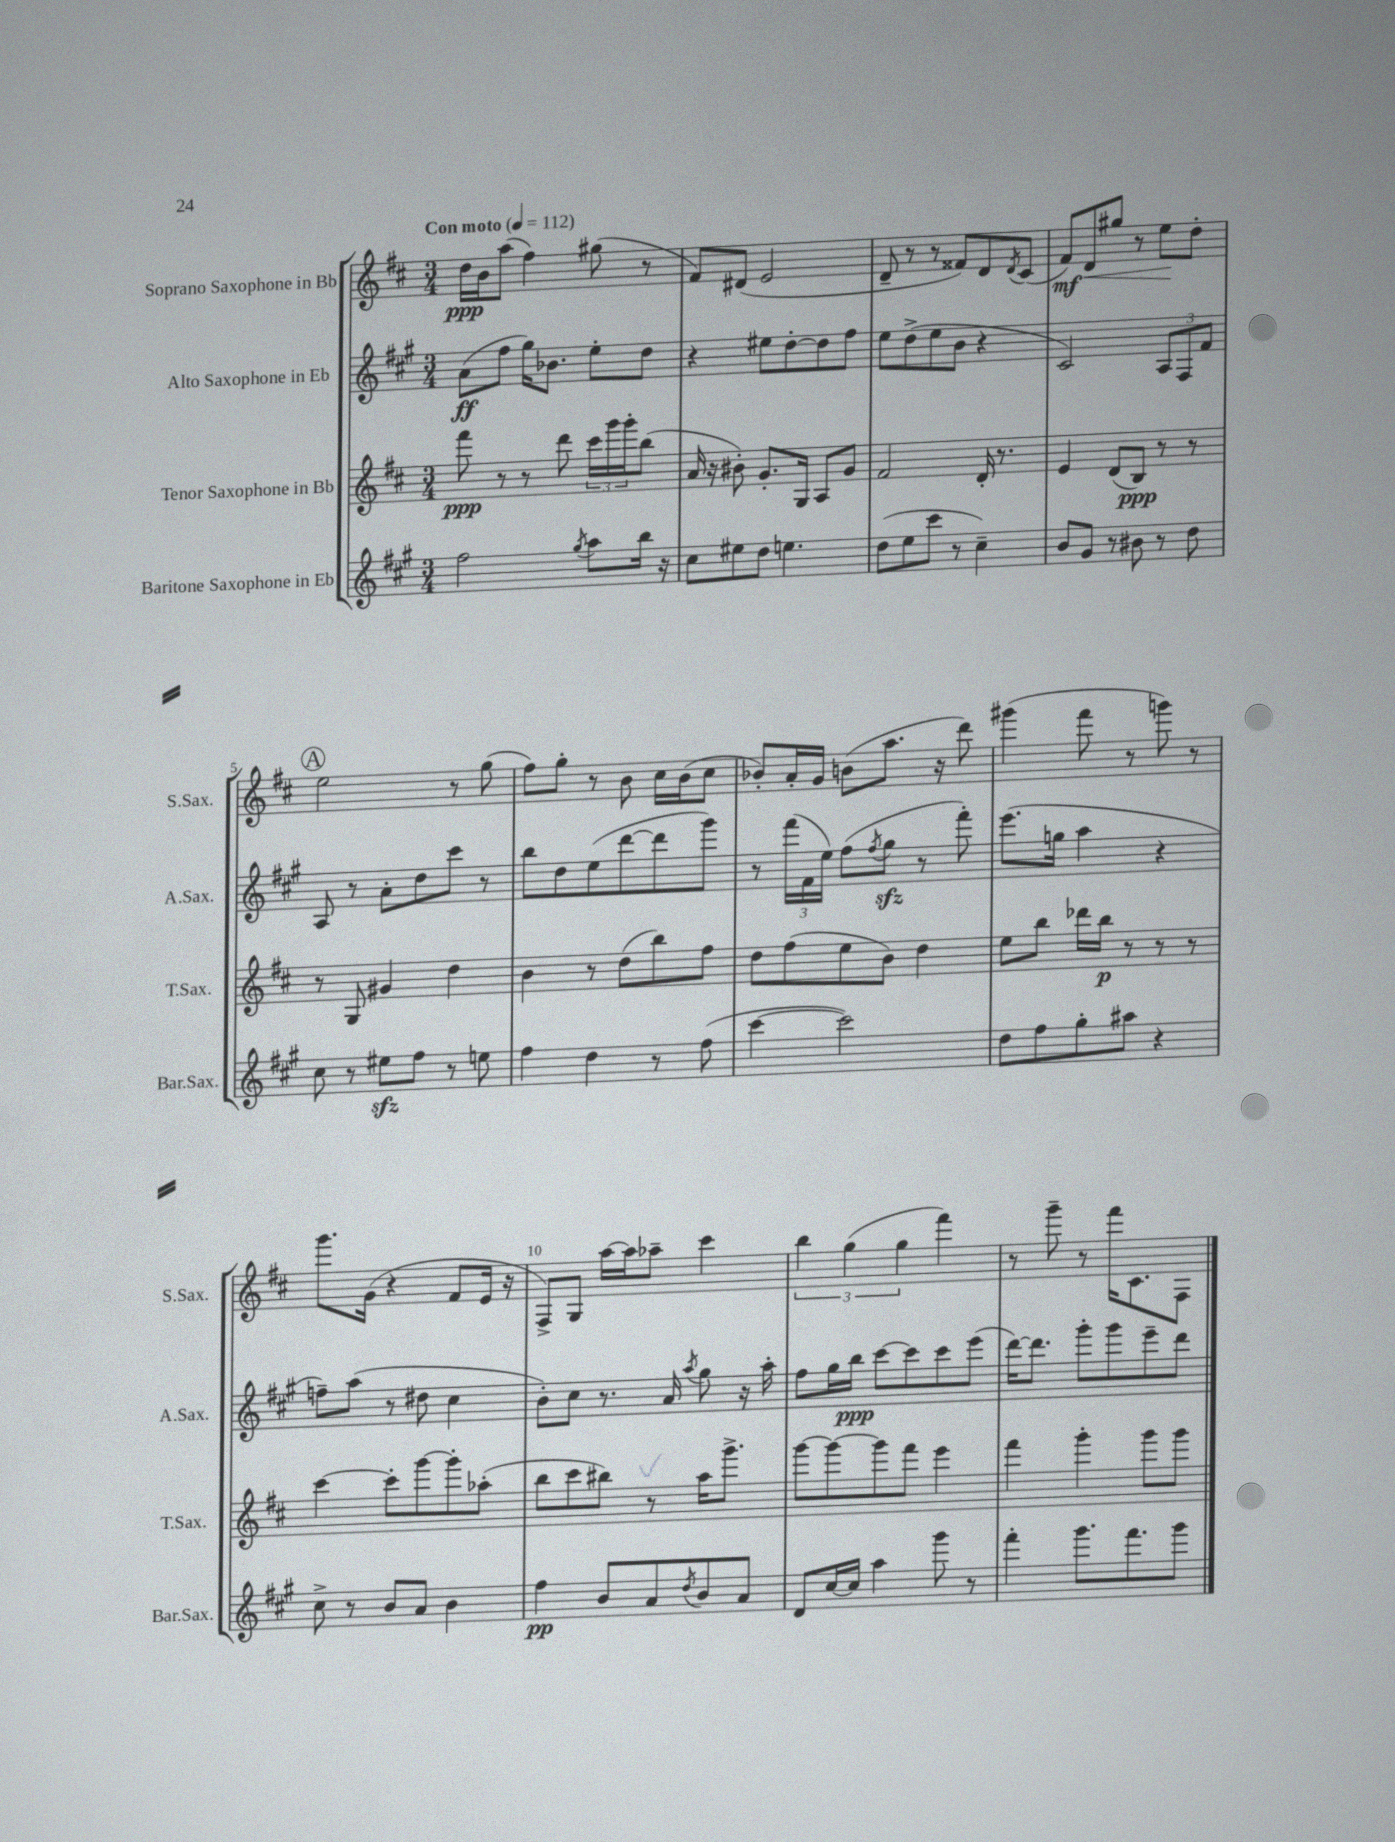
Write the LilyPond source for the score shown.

<<
\new StaffGroup <<
\new Staff = "s0" \with { instrumentName = "Soprano Saxophone in Bb" shortInstrumentName = "S.Sax." } {
    \clef treble \key d \major \numericTimeSignature \time 3/4 \tempo "Con moto" 4 = 112
    d''16\ppp b'16 a''8( fis''4) gis''8( r8 |
    fis'8) dis'8( e'2 |
    d'8-- r8 r8 fisis'8) d'8 \acciaccatura { d'8 } cis'8( |
    fis'8\mf) d'8\< gis''8 r8 e''8\! d''8-. |
    \mark \markup { \circle "A" } e''2 r8 g''8( |
    fis''8) g''8-. r8 b'8 cis''16 b'16( cis''8 |
    bes'8-.) a'16-. g'16 b'8( a''8. r16 d'''8) |
    gis'''4( fis'''8 r8 g'''8) r8 |
    g'''8. g'16( r4 fis'8 e'16 r16 |
    fis8->) g8 a''16~ a''16 aes''8-- cis'''4 |
    \tuplet 3/2 { b''4 g''4( g''4 } fis'''4) |
    r8 g'''8-- r8 fis'''16 cis'8. fis8 \bar "|." |
}
\new Staff = "s1" \with { instrumentName = "Alto Saxophone in Eb" shortInstrumentName = "A.Sax." } {
    \clef treble \key a \major \numericTimeSignature \time 3/4
    a'8\ff( fis''8 gis''16) bes'8. e''8-. d''8 |
    r4 eis''8 d''8~-. d''8 fis''8 |
    e''8 d''8->( e''8 b'8 r4 |
    cis'2) \tuplet 3/2 { a8 fis8 fis'8 } |
    \mark \markup { \circle "A" } a8 r8 a'8-. d''8 cis'''8 r8 |
    b''8 d''8 e''8( d'''8~ d'''8 gis'''8) |
    r8 \tuplet 3/2 { fis'''16( fis'16 e''16) } fis''8( \acciaccatura { fis''8 } gis''8\sfz r8 fis'''8-.) |
    e'''8.( g''16 a''4 r4 |
    f''8--) a''8( r8 dis''8 cis''4 |
    b'8-.) cis''8 r8. a'16 \acciaccatura { a''8 } gis''8 r16 a''16-. |
    fis''8 gis''16 b''16\ppp cis'''8~ cis'''8 cis'''8 e'''8( |
    d'''16~) d'''8. gis'''8-. gis'''8 e'''8-- d'''8 \bar "|." |
}
\new Staff = "s2" \with { instrumentName = "Tenor Saxophone in Bb" shortInstrumentName = "T.Sax." } {
    \clef treble \key d \major \numericTimeSignature \time 3/4
    fis'''8\ppp r8 r8 d'''8 \tuplet 3/2 { cis'''16 g'''16 g'''16-. } b''8( |
    a'16 r16 bis'8-.) g'8.-. g16 a8 g'8 |
    fis'2 d'16-. r8. |
    e'4 d'8( b8\ppp) r8 r8 |
    \mark \markup { \circle "A" } r8 g8 gis'4 d''4 |
    b'4 r8 d''8( b''8) fis''8 |
    d''8 fis''8( e''8 b'8) d''4 |
    e''8 b''8 des'''16 b''16\p r8 r8 r8 |
    cis'''4~ cis'''8-. g'''8~ g'''8-. aes''8-.( |
    b''8 cis'''8 bis''8) r8 a''16 g'''8.-> |
    g'''8~ g'''8~ g'''8 fis'''8 e'''4 |
    fis'''4 g'''4-. g'''8 g'''8 \bar "|." |
}
\new Staff = "s3" \with { instrumentName = "Baritone Saxophone in Eb" shortInstrumentName = "Bar.Sax." } {
    \clef treble \key a \major \numericTimeSignature \time 3/4
    fis''2 \acciaccatura { gis''8 } a''8 b''16 r16 |
    cis''8 eis''8 d''8 e''4. |
    d''8( e''8 cis'''8 r8 cis''4--) |
    b'8 gis'8 r8 bis'8 r8 d''8 |
    \mark \markup { \circle "A" } cis''8 r8 eis''8\sfz fis''8 r8 e''8 |
    fis''4 d''4 r8 fis''8( |
    cis'''4~ cis'''2) |
    d''8 fis''8 gis''8-. ais''8 r4 |
    cis''8-> r8 b'8 a'8 b'4 |
    fis''4\pp b'8 a'8 \acciaccatura { d''8 } b'8 a'8 |
    d'8 cis''16~ cis''16 a''4 gis'''8 r8 |
    fis'''4-. gis'''8. fis'''8. gis'''8 \bar "|." |
}
>>
>>
\layout { \context { \Score \override BarNumber.break-visibility = ##(#f #t #t) barNumberVisibility = #(every-nth-bar-number-visible 5) } }
